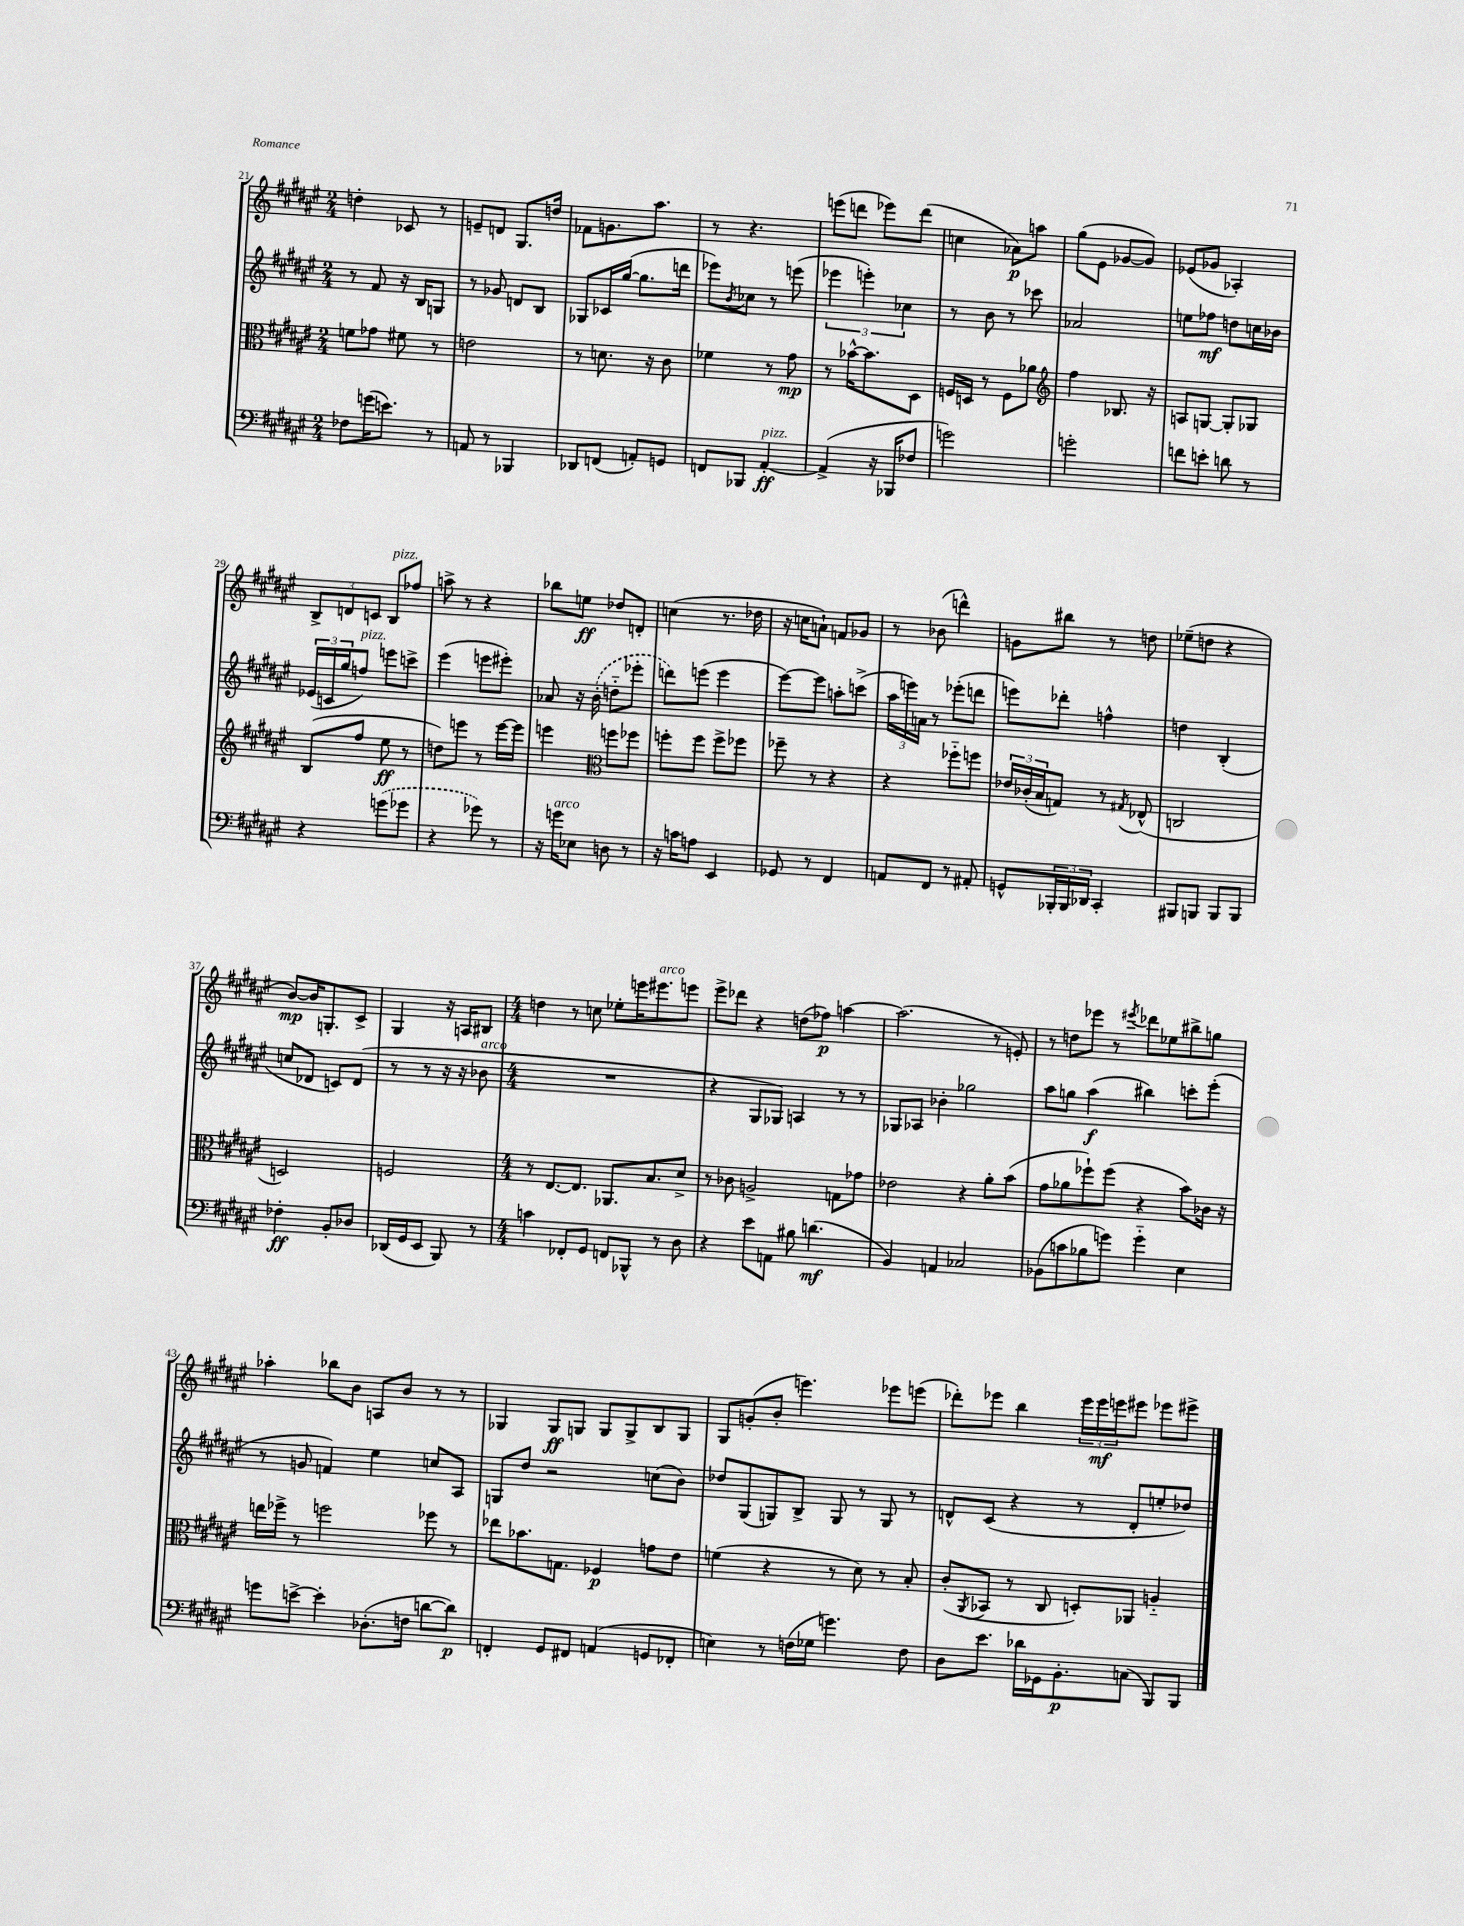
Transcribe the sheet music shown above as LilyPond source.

<<
\new StaffGroup <<
\new Staff = "s0" {
    \clef treble \key fis \major \numericTimeSignature \time 2/4
    d''4-. ces'8 r8 |
    e'8-- d'8 gis8. d''16 |
    fes'8 g'8. ais''8. |
    r8 r4. |
    e'''8( d'''8 ees'''8) d'''8( |
    c''4 aes'8\p) a''8 |
    gis''8( eis'8 ges'8~ ges'8) |
    ees'8( ges'8 aes4-.) |
    \tuplet 3/2 { b8-> d'8 c'8 } b8^\markup { \italic "pizz." } fes''8 |
    a''8-> r8 r4 |
    bes''8 e''8\ff des''8 d'8-. |
    c''4( r8. des''16 |
    r16 c''16 a'8-!) f'8 ges'8 |
    r8 bes'8( d'''4-^) |
    g'8 bis''8 r8 d''8 |
    ees''8--( d''8 r4 |
    b'8~\mp) b'16 g8.-. cis'8-> |
    gis4 r16 a16 bis8 |
    \numericTimeSignature \time 4/4 d''4 r8 c''8 ees''8-. e'''16 eis'''8.^\markup { \italic "arco" } e'''8 |
    eis'''8-> des'''8 r4 d''8( fes''8\p) a''4~ |
    a''2.( r8 e'8-.) |
    r8 d''8 ees'''8 r8 \acciaccatura { eis'''8 } des'''8 ees''8 bis''8-> g''8 |
    aes''4-. bes''8 b'8 a8 b'8 r8 r8 |
    ges4 ges8\ff g8 g8 g8-> b8 g8 |
    gis8 g'8-.( b'8-. e'''4.) ees'''8 e'''8( |
    des'''8-.) ees'''8 b''4 \tuplet 3/2 { ees'''16 ees'''16\mf e'''16 } eis'''8 ees'''8 eis'''8-> \bar "|." |
}
\new Staff = "s1" {
    \clef treble \key fis \major \numericTimeSignature \time 2/4
    r8 fis'8 r16 b16 g8 |
    r8 ges'8 d'8 b8 |
    ges8 ces'16 gis''16~( gis''8. d'''16 |
    ees'''8) \acciaccatura { b'8 } ces''8 r8 e'''8( |
    \tuplet 3/2 { ees'''4 e'''4-.) ces''4 } |
    r8 b'8 r8 ces'''8 |
    aes'2 |
    e''8 fes''8\mf d''8 c''16 bes'16 |
    \tuplet 3/2 { ees'16( c'16 gis''16 } f''8^\markup { \italic "pizz." }) e'''8 c'''8-> |
    eis'''4( e'''8 eis'''8-.) |
    aes'8 r16 \once \slurDashed b'16-.( d''8-_ ees'''8-. |
    d'''8) e'''8( e'''4 |
    eis'''8~) eis'''8 a''8-. c'''8->( |
    \tuplet 3/2 { ais''16 e'''16) a'16 } r8 ees'''8-.( d'''8 |
    e'''8) des'''8-. f''4-^ |
    d''4 b4-.( |
    c''8 des'8 c'8) des'8( |
    r8 r8 r16 r16 bes'8^\markup { \italic "arco" } |
    \numericTimeSignature \time 4/4 R1 |
    r4 gis8 ges8) a4 r8 r8 |
    ges8 aes8 bes'4-. ges''2 |
    ais''8 g''8 ais''4\f( bis''4) c'''8-. eis'''8-.( |
    r8 g'8 f'4) eis''4 c''8 ais8 |
    g8 dis''8 r2 c''8( b'8) |
    des''8 gis8( g8) b8-> g8 r8 g8 r8 |
    d'8-^ cis'8( r4 r8 d'8-. e''8-. des''8) \bar "|." |
}
\new Staff = "s2" {
    \clef alto \key fis \major \numericTimeSignature \time 2/4
    f'8 ges'8 fis'8 r8 |
    e'2 |
    r8 d'8. r16 cis'8 |
    fes'4 r8 gis'8\mp |
    r8 bes'16~-^ bes'8. dis8 |
    f16 d16 r8 f8 aes'8 |
    \clef treble fis''4 bes8. r16 |
    a8 g8~ g8-. ges8 |
    b8( fis''8 eis''8\ff r8 |
    d''8) e'''8 r8 e'''16~ e'''16 |
    e'''4 \clef alto f''8 fes''8 |
    f''8-. f''8 f''8-> fes''8 |
    fes''8-- r8 r4 |
    r4 fes''8-_ f''8 |
    \tuplet 3/2 { ees'16 ces'16-.( b16 } g8) r8 \acciaccatura { gis8 } ees8-^( |
    c2 |
    d2) |
    f2 |
    \numericTimeSignature \time 4/4 r8 eis8.~ eis8. aes,8. b8. dis'8-> |
    r8 ces'8 a2-> g8 ges'8 |
    ees'2 r4 ais'8-. b'8( |
    gis'8 aes'8 fes''8-!) fes''8( r4 b'8) ces'16 r16 |
    e''16 fes''16-> r8 f''2 fes''8 r8 |
    ees''8 bes'8. g8. fes4\p g'8 eis'8 |
    f'4( r4 r8 dis'8) r8 b8-. |
    cis'8-.( \acciaccatura { ais,8 } bes,8 r8 cis8 d8-.) aes,8 a4-_ \bar "|." |
}
\new Staff = "s3" {
    \clef bass \key fis \major \numericTimeSignature \time 2/4
    fes8 g'16( e'8.) r8 |
    a,8 r8 bes,,4 |
    des,8 f,8( a,8-.) g,8 |
    f,8 bes,,8 ais,4~-.\ff^\markup { \italic "pizz." } |
    ais,4->( r16 bes,,16 fes8 |
    g'2) |
    g'2-. |
    f'8 e'8-. d'8 r8 |
    r4 \once \slurDashed g'8( ges'8 |
    r4 ges'8) r8 |
    r16 g'16^\markup { \italic "arco" } ees8 d8 r8 |
    r16 c'16 a8 eis,4 |
    ges,8 r8 fis,4 |
    a,8 fis,8 r8 ais,8-. |
    g,8-^ \tuplet 3/2 { bes,,16-. bes,,16 des,16 } cis,4-. |
    bis,,8 b,,8 b,,8 b,,8 |
    fes4-.\ff b,8-. des8 |
    des,16( gis,16 eis,8 b,,8) r8 |
    \numericTimeSignature \time 4/4 c'4 fes,8-. gis,8 f,8 bes,,8-^ r8 dis8 |
    r4 eis'8 a,8 bis8 d'4.\mf( |
    b,4) a,4 ces2 |
    bes,8( c'8 bes8 g'8) g'4-_ eis4 |
    g'8 e'8~-> e'4-. des8.-.( f16 d'8~ d'8\p) |
    f,4-. gis,8 fis,8 a,4( g,8 fes,8-. |
    e4) r8 f16( ges16 g'4.) f8 |
    dis8 eis'8. des'16 ges,16 b,8.-.\p c8( b,,8) b,,8 \bar "|." |
}
>>
>>
\layout { \context { \Score currentBarNumber = #21 } }
